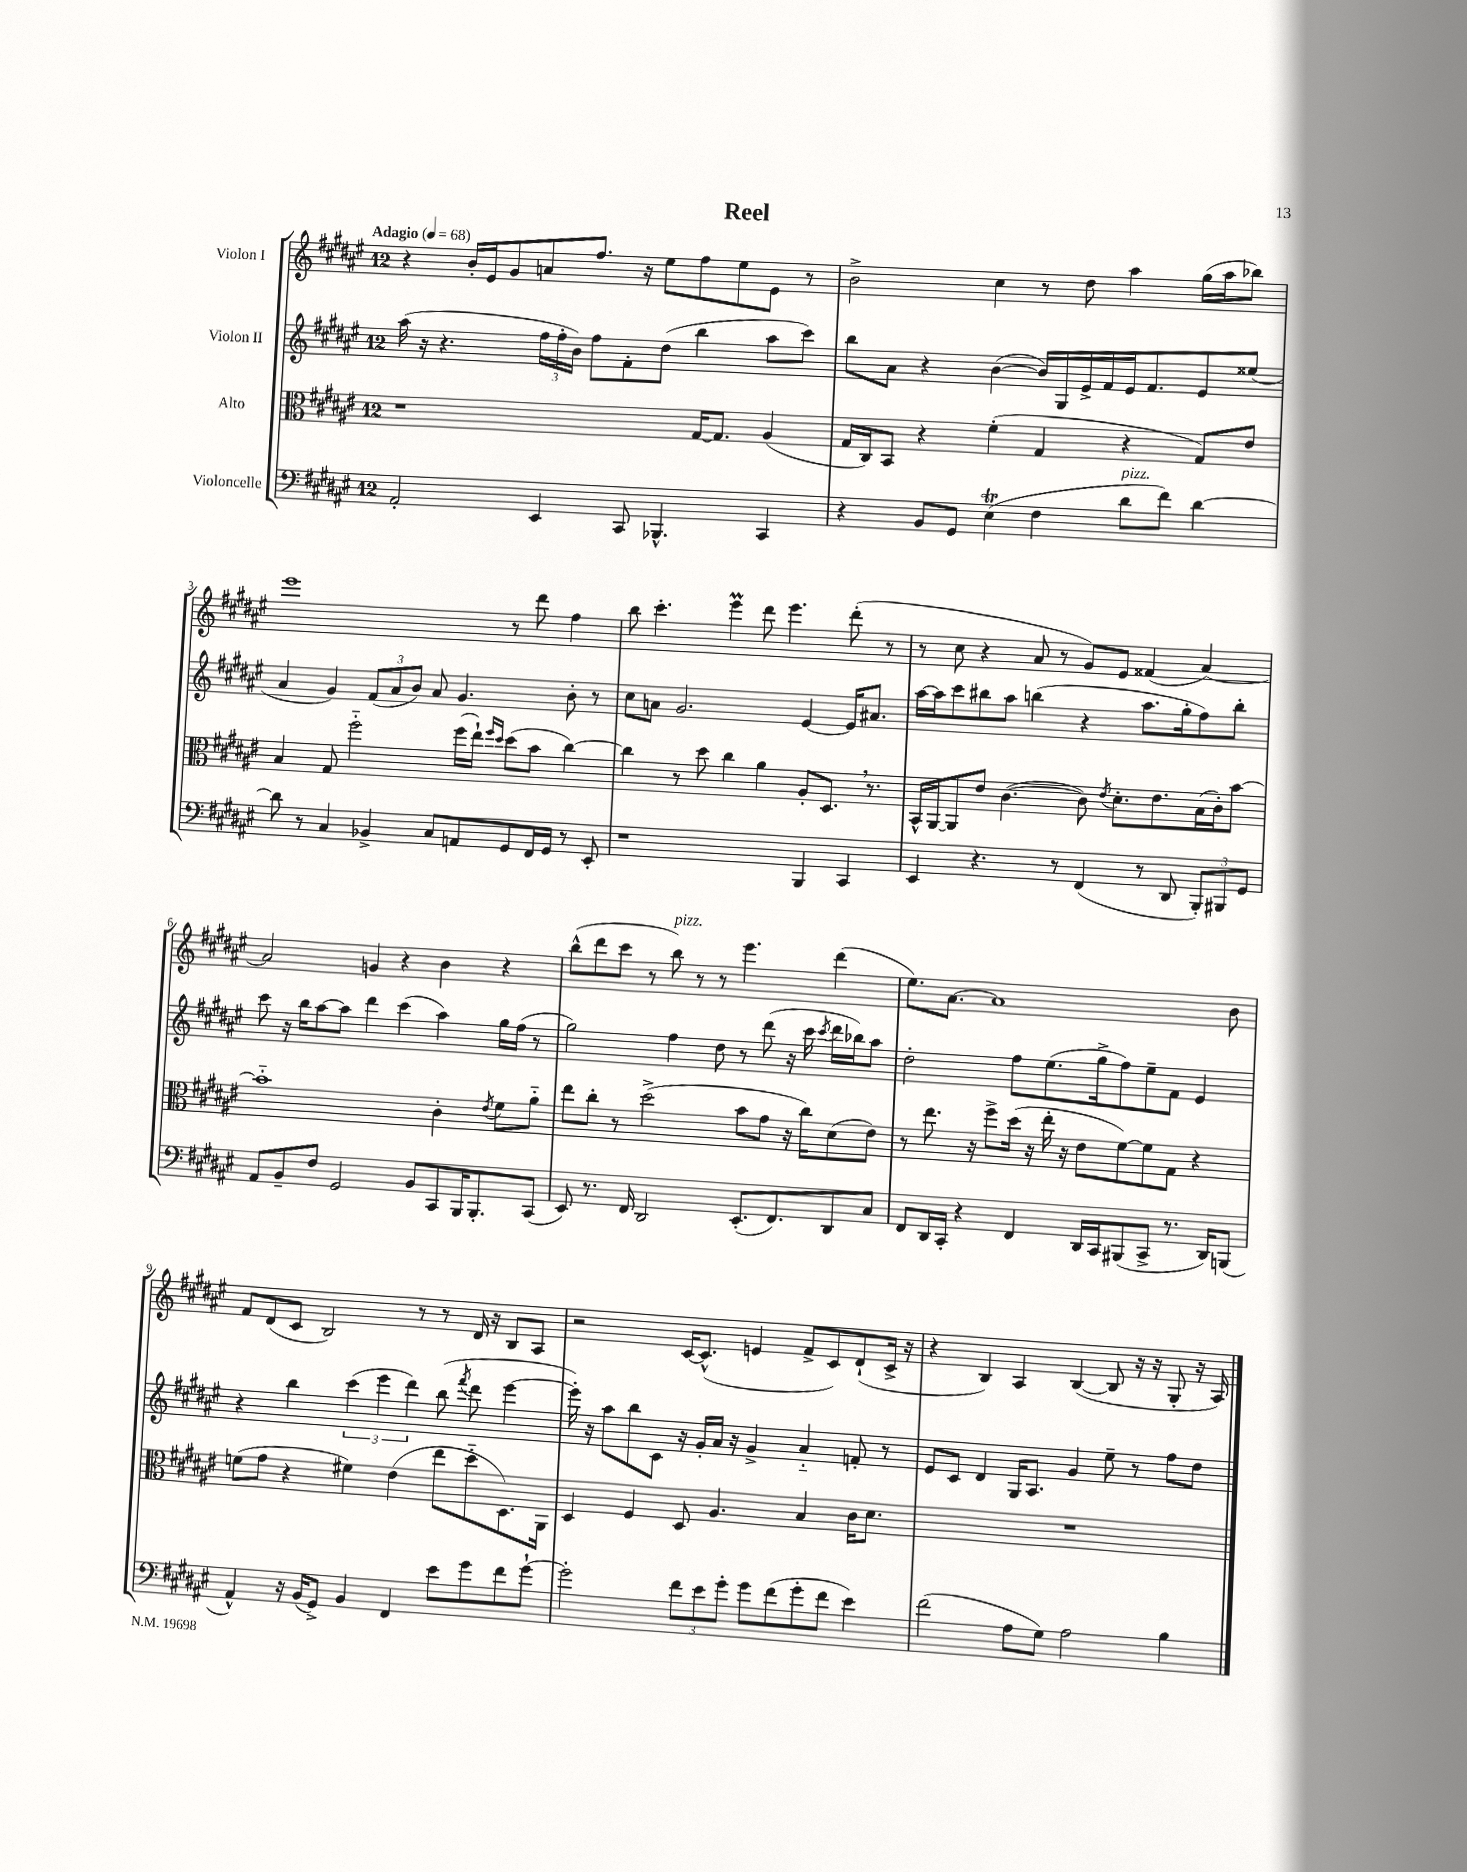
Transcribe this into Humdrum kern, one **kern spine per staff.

**kern	**kern	**kern	**kern
*staff4	*staff3	*staff2	*staff1
*clefF4	*clefC3	*clefG2	*clefG2
*k[f#c#g#d#a#e#]	*k[f#c#g#d#a#e#]	*k[f#c#g#d#a#e#]	*k[f#c#g#d#a#e#]
*M12/8	*M12/8	*M12/8	*M12/8
*MM68	*MM68	*MM68	*MM68
2AA#'	1r	(16aa#	4r
.	.	16r	.
.	.	4.r	.
.	.	.	16b'
.	.	.	16e#
.	.	.	8g#
4EE#	.	24ff#	8a
.	.	24ff#'	.
.	.	24b)	.
.	.	8ff#	8.ff#
8CC#	.	8f#'	.
.	.	.	16r
4.BBB-^^	.	(8dd#	8ee#
.	[16G#	4bb	8ff#
.	8.G#]	.	.
.	.	.	8ee#
4CC#	(4A#	8aa#	8e#
.	.	8ccc#)	8r
=	=	=	=
4r	16G#	8bb	2b^
.	16C#)	.	.
.	8BB	8a#	.
8BB	4r	4r	.
8GG#	.	.	.
(4E#	(4f#'	([4b	4cc#
4F#	4G#	16b])	8r
.	.	16G#	.
.	.	16e#^	8dd#
.	.	16f#	.
8d#	4r	16e#	4aa#
.	.	8.f#	.
8f#)	.	.	.
[4d#	8G#)	8e#	(16gg#
.	.	.	16aa#
.	8e#	(8ee##	8bb-)
=	=	=	=
8d#]	4B	4a#	1eee#
8r	.	.	.
4C#	8G#	4g#)	.
.	2ff#'~	.	.
4BB-^	.	(12f#	.
.	.	12a#	.
.	.	12b)	.
8C#	.	8a#	.
8AA	(16ff#	4.g#	.
.	16ee#`)	.	.
.	16qqff#	.	.
.	16qqdd#	.	.
8GG#	(8dd#	.	8r
16FF#	8b	.	8ddd#
16GG#	.	.	.
8r	[4cc#)	8b'	4ff#
8EE#'	.	8r	.
=	=	=	=
1r	4cc#]	8cc#	8bb
.	.	8a	4.ccc#'
.	8r	2.g#	.
.	8dd#	.	.
.	4cc#	.	4eee#
.	4a#	.	8ddd#
.	.	.	4.eee#
4BBB	8A#'	[4e#	.
.	8.D#	.	.
4CC#	.	16e#]	(8ddd#'
.	8.r	8.a#	.
.	.	.	8r
=	=	=	=
4EE#	16BB^^	[16aa#	8r
.	[16AA#	16aa#]	.
.	8AA#]	8ccc#	8cc#
4.r	8e#	8bb#	4r
.	([4.c#	8aa#	.
.	.	(4bb	8a#
8r	.	.	8r
(4FF#	8c#])	4r	8g#)
.	8qe#	.	.
.	8.d#'	.	8e#
8r	.	8.aa#	(4f##
.	8.e#	.	.
8DD#	.	.	.
.	.	16gg#'	.
12BBB')	(16B	8ff#)	[4a#)
.	16c#')	.	.
12BBB#	.	.	.
.	[8b	8bb'	.
12GG#	.	.	.
=	=	=	=
8AA#	1b'~]	8ccc#	2a#]
8BB~	.	16r	.
.	.	16bb	.
8F#	.	[8aa#	.
2GG#	.	8aa#]	.
.	.	4ddd#	4g
.	.	(4ccc#	4r
8BB	.	.	.
8CC#	4c#'	4aa#)	4b
16BBB	.	.	.
8.BBB'	.	.	.
.	8qe#	.	.
.	8f#	16gg#	4r
.	.	(16ff#	.
(8CC#	8a#'~	8r	.
=	=	=	=
8EE#)	8ee#	2gg#)	(8bb^^
8.r	8cc#'	.	8ddd#
.	8r	.	8ccc#
16FF#	.	.	.
2DD#	(2dd#^	.	8r
.	.	4ff#	8bb)
.	.	.	8r
.	.	8dd#	8r
(8.EE#'	8b	8r	4.eee#
.	8g#	(8ddd#	.
8.FF#)	.	.	.
.	16r	16r	.
.	16cc#)	16ccc#	.
.	.	8qccc#	.
8DD#	(8d#	16ddd#	(4ddd#
.	.	16bb-)	.
8C#	8e#)	8aa#	.
=	=	=	=
8FF#	8r	2dd#'	8.ee#)
16DD#	8.ee#	.	.
16CC#'	.	.	[8.a#
4r	.	.	.
.	16r	.	.
.	8ff#^	.	1a#]
4FF#	(16dd#	8ff#	.
.	16r	.	.
.	16ee#'	(8.ee#	.
.	16r	.	.
16DD#	8e#	.	.
16CC#	.	16gg#^	.
(8BBB#	[8f#)	8ff#)	.
8CC#^	8f#]	8ee#~	.
8.r	8G#	8f#	.
.	4r	4e#	.
16DD#)	.	.	.
(8BBB	.	.	8b
=	=	=	=
4AA#^^)	(8f	4r	8f#
.	8g#	.	(8d#
16r	4r	4bb	8c#
(16BB	.	.	.
8GG#^)	.	.	2B)
4BB	4f#)	(6ccc#	.
.	.	6eee#	.
4FF#	(4e#	.	.
.	.	6ddd#)	.
.	.	.	8r
8e#	8ee#	(8bb	8r
.	.	8qfff#	.
8g#	8dd#'~	8ddd#	16d#
.	.	.	16r
8f#	8.D#)	[4eee#	8B
[8g#`	.	.	8A#
.	16AA#	.	.
=	=	=	=
2g#']	4D#	16eee#'])	2r
.	.	16r	.
.	.	8aa#	.
.	4F#	8bb	.
.	.	8c#	.
12f#	8D#	16r	[16c#
.	.	16g#'	(8.c#^^]
12e#	.	.	.
.	4.A#	16a#	.
12g#'	.	.	.
.	.	16r	.
8g#	.	4g#^	4e
(8f#	.	.	.
8g#'	4B	4a#'~	8f#^
8f#	.	.	8c#)
4e#)	16c#	8f'	(8d#`
.	8.d#	.	.
.	.	8r	16c#^
.	.	.	16r
=	=	=	=
(2f#	1.r	8e#	4r
.	.	8c#	.
.	.	4d#	4B)
8A#	.	16G#	4A#
.	.	8.A#	.
8G#)	.	.	.
2A#	.	4g#	([4B
.	.	8ee#~	8B]
.	.	8r	16r
.	.	.	16r
4B	.	8ff#	8G#'
.	.	8dd#	16r
.	.	.	16A#)
==	==	==	==
*-	*-	*-	*-
